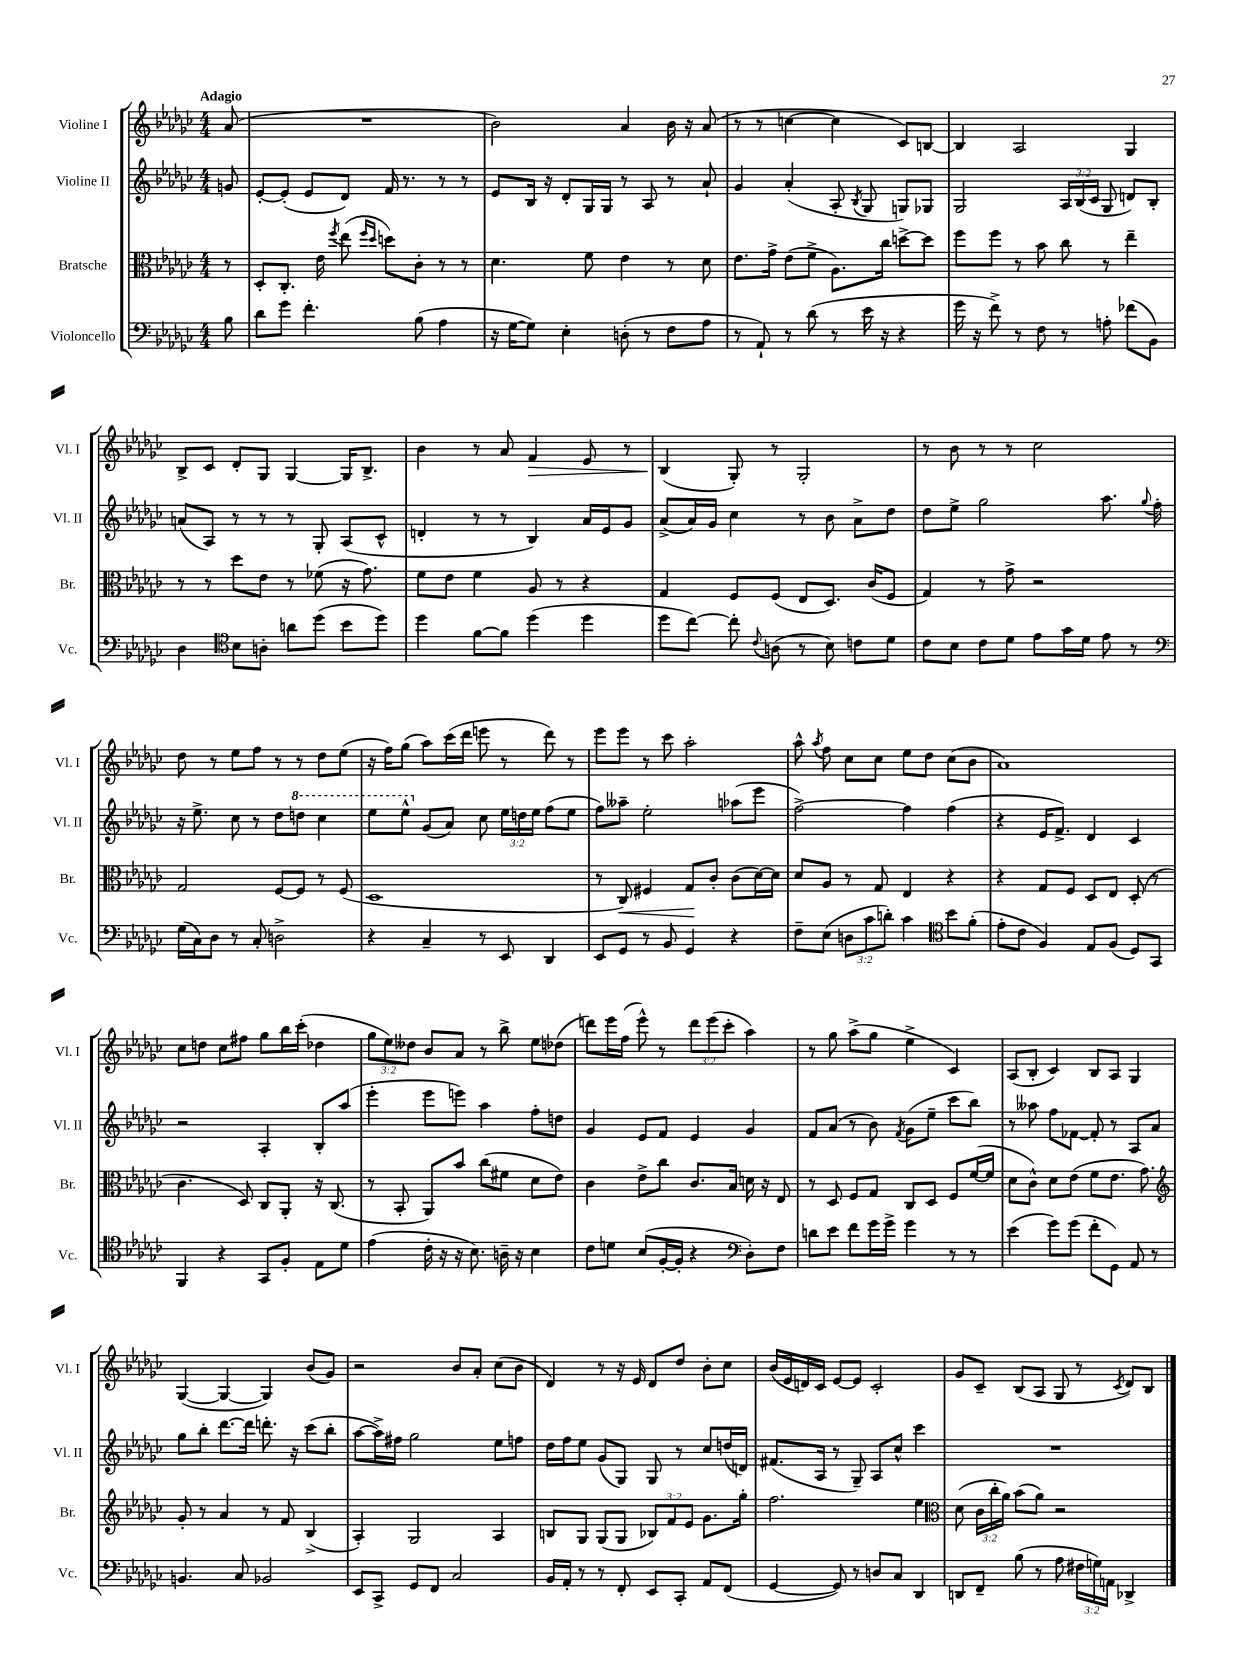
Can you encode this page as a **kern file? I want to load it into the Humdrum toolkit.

**kern	**kern	**dynam	**kern	**kern	**dynam
*part4	*part3	*part3	*part2	*part1	*part1
*staff4	*staff3	*staff3	*staff2	*staff1	*staff1
*I"Violoncello	*I"Bratsche	*	*I"Violine II	*I"Violine I	*
*I'Vc.	*I'Br.	*	*I'Vl. II	*I'Vl. I	*
*clefF4	*clefC3	*	*clefG2	*clefG2	*
*k[b-e-a-d-g-c-]	*k[b-e-a-d-g-c-]	*	*k[b-e-a-d-g-c-]	*k[b-e-a-d-g-c-]	*
*M4/4	*M4/4	*	*M4/4	*M4/4	*
=	=	=	=	=	=
!	!	!	!	!LO:TX:a:B:t=Adagio	!
8B-\	8r	.	8gn/	(8a-/	.
=1	=1	=1	=1	=1	=1
8d-\L	8D-'/L	.	[8e-'/L	1r	.
8g-\J	8.C-'/J	.	(8e-'/J]	.	.
4.f'\	.	.	8e-/L	.	.
.	16e-\	.	.	.	.
.	8qff/	.	.	.	.
.	(8ee-\	.	8d-/J)	.	.
.	16qqff/LL	.	.	.	.
.	16qqdd-/JJ	.	.	.	.
.	8ddn\L)	.	16f/	.	.
.	.	.	8.r	.	.
(8B-\	8c-'\J	.	.	.	.
4A-\	8r	.	8r	.	.
.	8r	.	8r	.	.
=2	=2	=2	=2	=2	=2
16r	4.d-\	.	8e-/L	2b-\)	.
[16G-\KL	.	.	.	.	.
8G-\J])	.	.	16B-/Jk	.	.
.	.	.	16r	.	.
4E-'\	.	.	8d-'/L	.	.
.	8f\	.	16G-/L	.	.
.	.	.	16G-/JJ	.	.
(8Dn'\	4e-\	.	8r	4a-/	.
8r	.	.	8A-/	.	.
8F\L	8r	.	8r	16b-\	.
.	.	.	.	16r	.
8A-\J	8d-\	.	8a-`/	(8a-/	.
=3	=3	=3	=3	=3	=3
8r	8.e-\L	.	4g-/	8r	.
8AA-`/)	.	.	.	8r	.
.	16g-^\Jk	.	.	.	.
8r	(8e-\L	.	(4a-'/	[4ccn\	.
(8d-\	8f^\J	.	.	.	.
8r	8.A-\L)	.	8A-'/	4cc\]	.
.	.	.	8qB-/	.	.
16e-\	.	.	8G-/	.	.
16r	16cc-\Jk	.	.	.	.
4r	[8ddn^\L	.	8Gn/L)	8c-/L)	.
.	8dd\J]	.	8G-X/J	[8Bn/J	.
=4	=4	=4	=4	=4	=4
16g-\	8ff\L	.	2G-/	4B/]	.
16r	.	.	.	.	.
8f^\)	8ff\J	.	.	.	.
8r	8r	.	.	2A-/	.
8F\	8b-\	.	.	.	.
8r	8cc-\	.	24A-/LL	.	.
.	.	.	(24B-/	.	.
.	.	.	24c-/JJ	.	.
8An'\	8r	.	8G-/	.	.
(8f-X\L	4ee-~\	.	8dn/L)	4G-/	.
8BB-\J)	.	.	8B-'/J	.	.
!!LO:LB:g=z
=5	=5	=5	=5	=5	=5
4D-\	8r	.	(8an/L	8B-^/L	.
.	8r	.	8A-/J)	8c-/J	.
*clefC4	*	*	*	*	*
8B-\L	8dd-\L	.	8r	8d-'/L	.
8An'\J	8e-\J	.	8r	8G-/J	.
8an\L	8r	.	8r	[4G-/	.
(8dd-\J	(8f-X\	.	8G-'/	.	.
8b-\L	16r	.	(8A-/L	16G-/KL]	.
.	8.g-\)	.	.	8.B-^/J	.
8dd-\J)	.	.	8c-^^/J	.	.
=6	=6	=6	=6	=6	=6
4dd-\	8f\L	.	4dn'/	4b-\	.
.	8e-\J	.	.	.	.
[8f\L	4f\	.	8r	8r	.
8f\J]	.	.	8r	8a-/	.
!	!	!	!	!	!LO:HP:b
(4dd-\	8A-/	.	4B-/)	4f/	>
.	8r	.	.	.	.
4dd-\	4r	.	16a-/LL	8e-/	.
.	.	.	16e-/J	.	.
.	.	.	8g-/J	8r	.
=7	=7	=7	=7	=7	=7
8dd-\L	4G-/	.	(8a-^/L	(4B-/	.
[8cc-\J)	.	.	16a-/L)	.	.
.	.	.	16g-/JJ	.	.
8cc-'\]	8F/L	.	4cc-\	8G-'/)	]
8qqc-/	.	.	.	.	.
(8An\	(8F/J	.	.	8r	.
8r	8E-/L	.	8r	2G-'/	.
8B-\)	8.D-/J)	.	8b-\	.	.
8cn\L	.	.	8a-^\L	.	.
.	(16c-/KL	.	.	.	.
8d-\J	8F/J	.	8dd-\J	.	.
=8	=8	=8	=8	=8	=8
8c-\L	4G-/)	.	8dd-\L	8r	.
8B-\J	.	.	8ee-^\J	8b-\	.
8c-\L	8r	.	2gg-\	8r	.
8d-\J	8g-^\	.	.	8r	.
8e-\L	2r	.	.	2cc-\	.
16g-\L	.	.	.	.	.
16d-\JJ	.	.	.	.	.
8e-\	.	.	8.aa-\	.	.
8r	.	.	.	.	.
.	.	.	8qqgg-/	.	.
.	.	.	16ff'\	.	.
!!LO:LB:g=z
=9	=9	=9	=9	=9	=9
*clefF4	*	*	*	*	*
(16G-\LL	2G-/	.	16r	8dd-\	.
16C-\J)	.	.	8.ee-^\	.	.
8D-\J	.	.	.	8r	.
8r	.	.	8cc-\	8ee-\L	.
8C-'/	.	.	8r	8ff\J	.
2Dn^\	[8F/L	.	8dd-\L	8r	.
*	*	*	*8va	*	*
.	8F/J]	.	8dddn\J	8r	.
.	8r	.	4ccc-\	8dd-\L	.
.	(8F/	.	.	(8ee-\J	.
=10	=10	=10	=10	=10	=10
4r	1D-	.	8eee-\L	16r	.
.	.	.	.	16ff\KL)	.
.	.	.	8eee-^^\J	(8gg-\J	.
*	*	*	*X8va	*	*
4C-~/	.	.	(8g-/L	8aa-\L)	.
.	.	.	8a-/J)	(16ccc-\L	.
.	.	.	.	16ddd-\JJ	.
8r	.	.	8cc-\	8eeen\	.
8EE-/	.	.	24ee-\LL	8r	.
.	.	.	24ddn\	.	.
.	.	.	24ee-\JJ	.	.
4DD-/	.	.	(8ff\L	8ddd-\)	.
.	.	.	8ee-\J	8r	.
=11	=11	=11	=11	=11	=11
8EE-/L	8r	.	8ff\L)	8eee-\L	.
!	!	!LO:HP:b	!	!	!
8GG-/J	8C-/)	<	8aa--X~\J	8eee-\J	.
8r	4F#X/	.	2ee-'\	8r	.
8BB-/	.	.	.	8ccc-\	.
4GG-/	8G-/L	.	.	2aa-'\	.
.	8c-'/J	[	.	.	.
4r	(8c-\L	.	(8aa-X\L	.	.
.	[16d-\L)	.	8eee-\J	.	.
.	16d-\JJ]	.	.	.	.
=12	=12	=12	=12	=12	=12
8F~\L	8d-/L	.	[2ff^\)	8aa-^^\	.
.	.	.	.	8qaa-/	.
(8E-\J	8A-/J	.	.	8ff\	.
12Dn\L	8r	.	.	8cc-\L	.
12c-\	.	.	.	.	.
.	8G-/	.	.	8cc-\J	.
12dn'\J)	.	.	.	.	.
4c-\	4E-/	.	4ff\]	8ee-\L	.
.	.	.	.	8dd-\J	.
*clefC4	*	*	*	*	*
8b-\L	4r	.	(4ff\	(8cc-\L	.
(8f'\J	.	.	.	8b-\J	.
=13	=13	=13	=13	=13	=13
8e-'\L	4r	.	4r	1a-)	.
8c-\J	.	.	.	.	.
4F/)	8G-/L	.	16e-/KL	.	.
.	.	.	8.f^/J)	.	.
.	8F/J	.	.	.	.
8E-/L	8D-/L	.	4d-/	.	.
(8F/J	8E-/J	.	.	.	.
8D-/L)	(8D-'/	.	4c-/	.	.
8GG-/J	8r	.	.	.	.
!!LO:LB:g=z
=14	=14	=14	=14	=14	=14
4FF/	4.c-\	.	2r	8cc-\L	.
.	.	.	.	8ddn\J	.
4r	.	.	.	8cc-\L	.
.	8D-/)	.	.	8ff#X\J	.
8GG-/L	8C-/L	.	4A-'/	8gg-\L	.
8F'/J	8AA-'/J	.	.	16bb-\L	.
.	.	.	.	(16ccc-'\JJ	.
8E-\L	16r	.	8B-'/L	4dd-X\	.
.	(8.C-/	.	.	.	.
8d-\J	.	.	(8aa-/J	.	.
=15	=15	=15	=15	=15	=15
(4e-\	8r	.	4eee-'\	12gg-\L	.
.	.	.	.	12ee-\)	.
.	8BB-'/	.	.	.	.
.	.	.	.	12dd--X\J	.
16c-'\	8AA-/L)	.	8eee-\L	8b-/L	.
16r	.	.	.	.	.
16r	8b-/J	.	8eeen\J)	8a-/J	.
8.B-\)	.	.	.	.	.
.	(8cc-\L	.	4aa-\	8r	.
16An~\	8f#X\J	.	.	8bb-^\	.
16r	.	.	.	.	.
4B-\	8d-\L	.	8ff'\L	8ee-\L	.
.	8e-\J)	.	8ddn\J	(8dd-X\J	.
=16	=16	=16	=16	=16	=16
8c-\L	4c-\	.	4g-/	8dddn\L)	.
8dn\J	.	.	.	16eee-\L	.
.	.	.	.	(16ff\JJ	.
(8B-/L	8e-^\L	.	8e-/L	8eee-^^\)	.
[16F'/L	8cc-\J	.	8f/J	8r	.
16F'/JJ]	.	.	.	.	.
4r	8.c-/L	.	4e-/	12ddd\L	.
.	.	.	.	(12eee-\	.
.	.	.	.	12ccc-'\J	.
.	16B-/Jk	.	.	.	.
*clefF4	*	*	*	*	*
8D-'\L)	16dn\	.	4g-/	4aa-\)	.
.	16r	.	.	.	.
8F\J	8E-/	.	.	.	.
=17	=17	=17	=17	=17	=17
8dn\L	8r	.	8f/L	8r	.
8e-\J	8D-/	.	(8a-/J	8gg-\	.
8f\L	8F/L	.	8r	(8aa-^\L	.
16g-\L	8G-/J	.	8b-\)	8gg-\J	.
16g-^\JJ	.	.	.	.	.
.	.	.	8qf/	.	.
4g-\	8C-/L	.	(8g-\L	4ee-^\	.
.	8D-/J	.	8ee-~\J	.	.
8r	8F/L	.	8ccc-\L	4c-/)	.
8r	([16f/L	.	8bb-\J)	.	.
.	16f/JJ]	.	.	.	.
=18	=18	=18	=18	=18	=18
(4e-\	8d-\L	.	8r	(8A-/L	.
.	8c-^^\J)	.	8aa--X\	8B-'/J	.
8g-\L)	8d-\L	.	8ff\L	4c-/)	.
(8g-\J	(8e-\J	.	[8f-X\J	.	.
8f'\L	8f\L	.	8f-'/]	8B-/L	.
8GG-\J)	8.e-\J	.	8r	8A-/J	.
8AA-/	.	.	8A-/L	4G-/	.
.	8.g-\)	.	.	.	.
8r	.	.	8a-/J	.	.
!!LO:LB:g=z
=19	=19	=19	=19	=19	=19
*	*clefG2	*	*	*	*
4.BBn/	8g-'/	.	8gg-\L	([4G-/	.
.	8r	.	8bb-'\J	.	.
.	4a-/	.	[8.ddd-\L	4G-/_	.
8C-/	.	.	.	.	.
.	.	.	16ddd-\Jk]	.	.
2BB-X/	8r	.	8.dddn'\	4G-/])	.
.	8f/	.	.	.	.
.	.	.	16r	.	.
.	(4B-^/	.	(8ccc-\L	(8b-/L	.
.	.	.	8bb-'\J	8g-/J)	.
=20	=20	=20	=20	=20	=20
8EE-/L	4A-'/)	.	[8aa-\L	2r	.
8CC-^/J	.	.	16aa-^\L])	.	.
.	.	.	16ff#X\JJ	.	.
8GG-/L	2G-/	.	2gg-\	.	.
8FF/J	.	.	.	.	.
2C-/	.	.	.	8b-/L	.
.	.	.	.	8a-'/J	.
.	4A-/	.	8ee-\L	(8cc-\L	.
.	.	.	8ffn\J	8b-\J	.
=21	=21	=21	=21	=21	=21
16BB-/LL	8Bn/L	.	16dd-\LL	4d-/)	.
16AA-'/JJ	.	.	16ff\J	.	.
8r	8G-/J	.	8ee-\J	.	.
8r	(8G-/L	.	(8g-/L	8r	.
8FF'/	8G-/J	.	8G-/J)	16r	.
.	.	.	.	16e-/	.
8EE-/L	12B-X/L)	.	8G-/	8d-/L	.
.	12f/	.	.	.	.
8CC-'/J	.	.	8r	8dd-/J	.
.	12e-/J	.	.	.	.
8AA-/L	8.g-\L	.	8cc-/L	8b-'\L	.
(8FF/J	.	.	(16ddn/L	8cc-\J	.
.	16gg-'\Jk	.	16dn/JJ)	.	.
=22	=22	=22	=22	=22	=22
[4GG-/	2.ff\	.	(8.f#X/L	(16b-/LL	.
.	.	.	.	16e-/	.
.	.	.	.	16dn/)	.
.	.	.	16A-/Jk	16c-/JJ	.
8GG-/])	.	.	8r	[8e-/L	.
8r	.	.	8G-~/)	8e-/J]	.
8Dn/L	.	.	8A-/L	2c-'/	.
8C-/J	.	.	8cc-^^/J	.	.
4DD-/	4ee-\	.	4ccc-\	.	.
=23	=23	=23	=23	=23	=23
*	*clefC3	*	*	*	*
8DDn/L	(8d-\	.	1r	8g-/L	.
8FF~/J	24c-\LL	.	.	8c-~/J	.
.	24cc-'\	.	.	.	.
.	24a-\JJ)	.	.	.	.
(8B-\	(8b-\L	.	.	(8B-/L	.
8r	8a-\J)	.	.	8A-/J	.
8A-\	2r	.	.	8G-/	.
24F#X\LL	.	.	.	8r	.
24Gn\)	.	.	.	.	.
24AAn\JJ	.	.	.	.	.
.	.	.	.	8qc-/	.
4DD-X^/	.	.	.	8d-/L)	.
.	.	.	.	8B-/J	.
==	==	==	==	==	==
*-	*-	*-	*-	*-	*-
